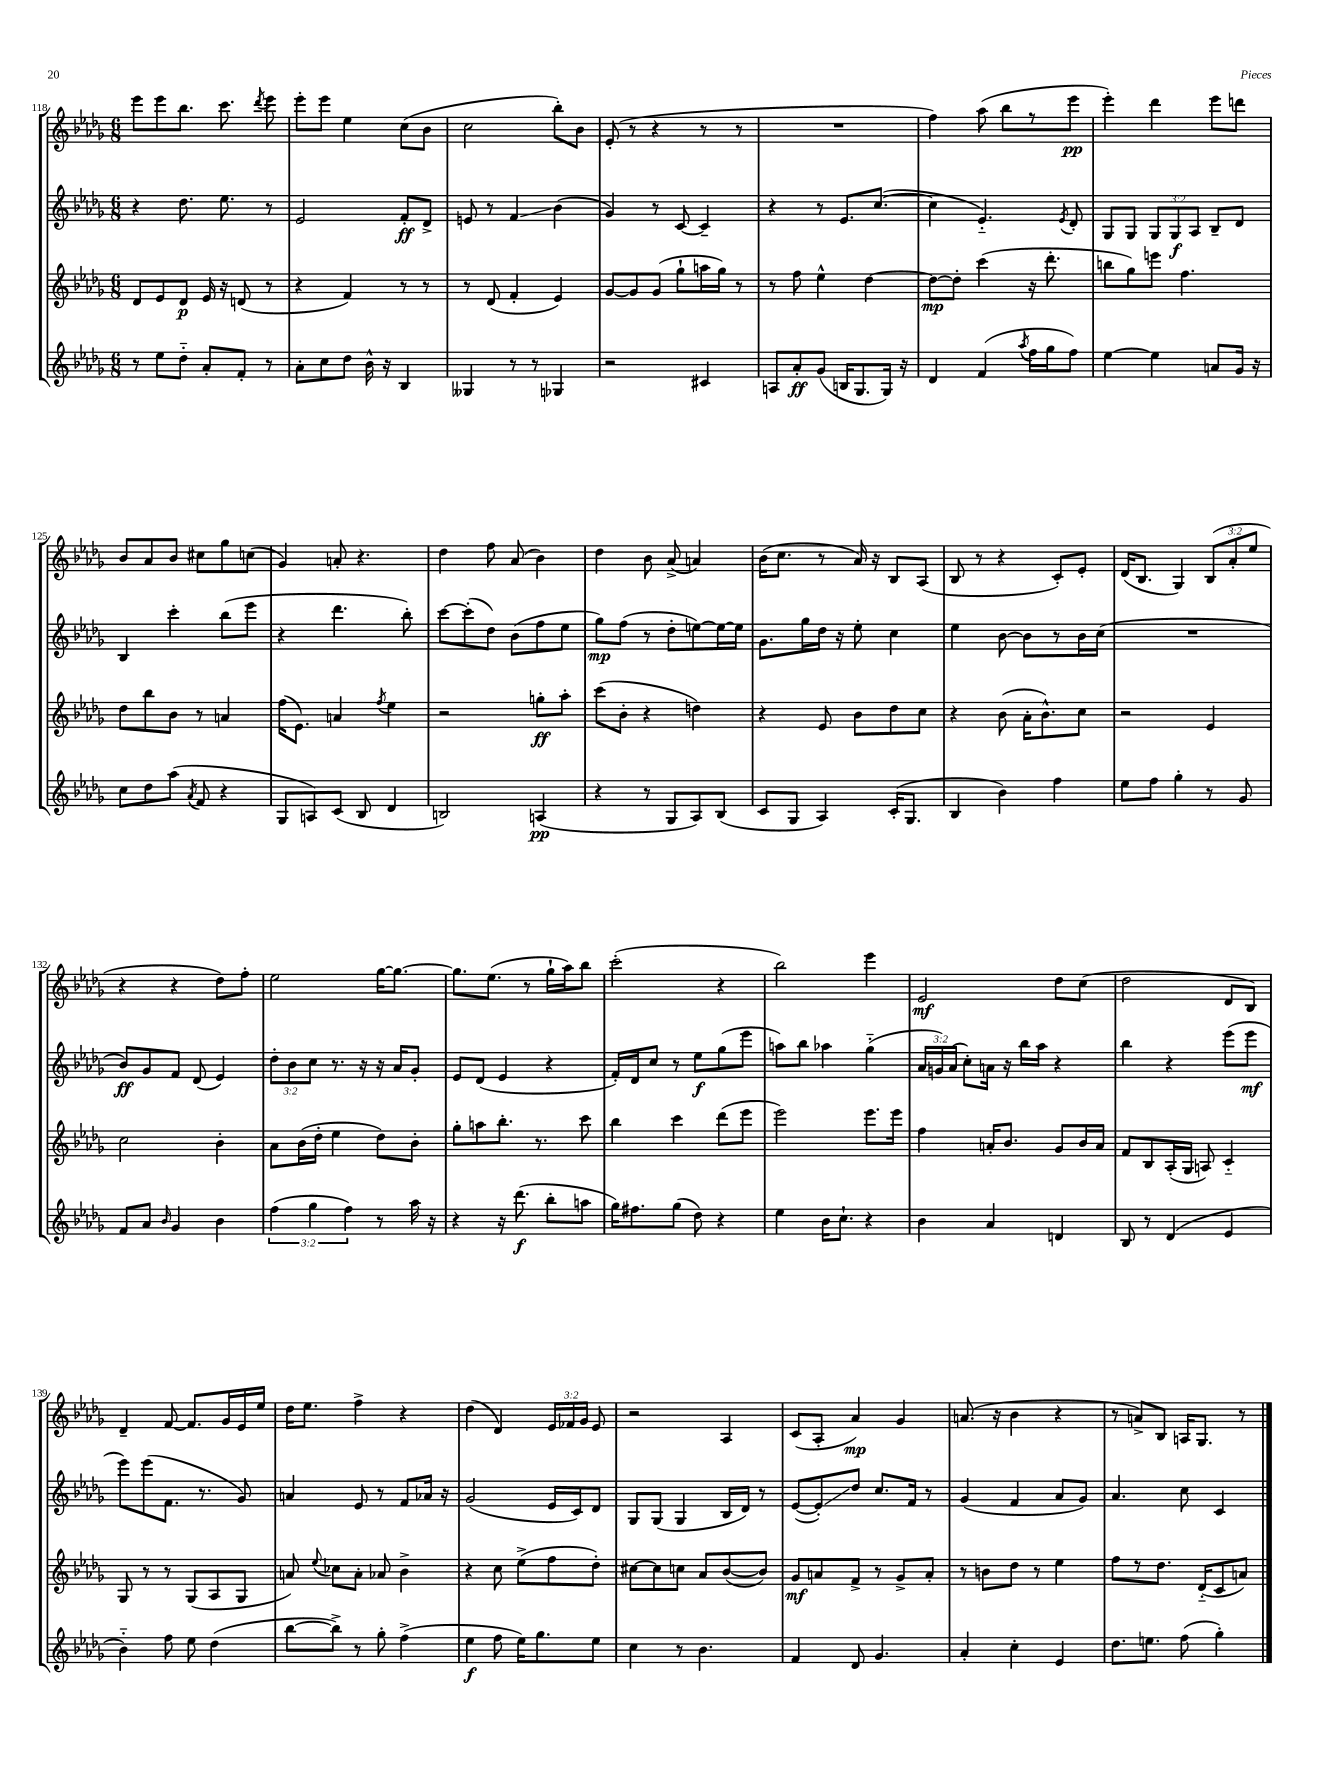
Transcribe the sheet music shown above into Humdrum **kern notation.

**kern	**kern	**kern	**kern
*staff4	*staff3	*staff2	*staff1
*clefG2	*clefG2	*clefG2	*clefG2
*k[b-e-a-d-g-]	*k[b-e-a-d-g-]	*k[b-e-a-d-g-]	*k[b-e-a-d-g-]
*M6/8	*M6/8	*M6/8	*M6/8
8r	8d-/L	4r	8eee-\L
8ee-\L	8e-/	.	8eee-\
8dd-'~\J	8d-/J	8.dd-\	8.bb-\J
8a-'/L	16e-/	.	.
.	16r	8.ee-\	8.ccc\
8f'/J	(8d/	.	.
.	.	.	8qddd-/
8r	8r	8r	8eee-\
=	=	=	=
8a-'\L	4r	2e-/	8eee-'\L
8cc\	.	.	8eee-\J
8dd-\J	4f/)	.	4ee-\
16b-^^\	.	.	.
16r	.	.	.
4B-/	8r	8f'/L	(8cc\L
.	8r	8d-^/J	8b-\J
=	=	=	=
4G--/	8r	8e/	2cc\
.	(8d-/	8r	.
8r	4f'/	4f/	.
8r	.	.	.
4G-/	4e-/)	(4b-\	8bb-'\L)
.	.	.	8b-\J
=	=	=	=
2r	[8g-/L	4g-/)	(8e-'/
.	8g-/]	.	8r
.	(8g-/J	8r	4r
.	8gg-`\L	[8c/	.
4c#/	16aa\L	4c~/]	8r
.	16gg-\JJ)	.	.
.	8r	.	8r
=	=	=	=
8A/L	8r	4r	2.r
8a-'/	8ff\	.	.
(8g-/J	4ee-^^\	8r	.
16B/LK	.	8.e-/L	.
8.G-/	.	.	.
.	[4dd-\	.	.
.	.	([8.cc/J	.
16G-/Jk)	.	.	.
16r	.	.	.
=	=	=	=
4d-/	8dd-\_L	4cc\]	4ff\)
.	8dd-'\]J	.	.
(4f/	(4ccc\	4.e-'~/)	(8aa-\
.	.	.	8bb-\L
8qaa-/	.	.	.
16ff\LL	16r	.	8r
16gg-\J	8.ddd-'\	.	.
.	.	8qe-/	.
8ff\J)	.	8d-'/	8eee-\J
=	=	=	=
[4ee-\	8bb\L	8G-/L	4eee-'\)
.	8gg-\)	8G-/J	.
4ee-\]	8eee\J	12G-/L	4ddd-\
.	.	12G-/	.
.	4.ff\	.	.
.	.	12A-/J	.
8a/L	.	8B-~/L	8eee-\L
16g-/Jk	.	8d-/J	8ddd\J
16r	.	.	.
=	=	=	=
8cc\L	8dd-\L	4B-/	8b-/L
8dd-\	8bb-\	.	8a-/
(8aa-\J	8b-\J	4ccc'\	8b-/J
8qa-/	.	.	.
8f/	8r	.	8cc#\L
4r	4a/	(8bb-\L	8gg-\
.	.	8eee-\J	(8cc\J
=	=	=	=
8G-/L	(16ff\LK	4r	4g-/)
.	8.e-\J)	.	.
8A/)	.	.	.
(8c/J	4a/	4.ddd-\	8a'/
8B-/	.	.	4.r
.	8qff/	.	.
4d-/	4ee-\	.	.
.	.	8bb-'\)	.
=	=	=	=
2B/)	2r	[8ccc\L	4dd-\
.	.	(8ccc'\]	.
.	.	8dd-\J)	8ff\
.	.	(8b-\L	(8a-/
(4A/	8gg'\L	8ff\	4b-\)
.	8aa-'\J	8ee-\J	.
=	=	=	=
4r	(8ccc\L	8gg-\L)	4dd-\
.	8b-'\J	(8ff\J	.
8r	4r	8r	8b-\
8G-/L	.	8dd-'\L	(8a-^/
8A-/)	4dd\)	[8ee\)	4a/)
(8B-/J	.	16ee\_L	.
.	.	16ee\]JJ	.
=	=	=	=
8c/L	4r	8.g-\L	(16b-\LK
.	.	.	8.cc\J
8G-/J	.	.	.
.	.	16gg-\L	.
4A-/)	8e-/	16dd-\JJ	8r
.	.	16r	.
.	8b-\L	8ee-'\	16a-/)
.	.	.	16r
(16c'/LK	8dd-\	4cc\	8B-/L
8.G-/J	.	.	.
.	8cc\J	.	(8A-/J
=	=	=	=
4B-/	4r	4ee-\	8B-/
.	.	.	8r
4b-\)	(8b-\	[8b-\	4r
.	16a-'\LK	8b-\]L	.
.	8.b-^^\)	.	.
4ff\	.	8r	8c'/L)
.	8cc\J	16b-\L	8e-'/J
.	.	(16cc\JJ	.
=	=	=	=
8ee-\L	2r	2.r	(16d-/LK
.	.	.	8.B-/J
8ff\J	.	.	.
4gg-'\	.	.	4G-/)
8r	4e-/	.	(12B-/L
.	.	.	12a-'/
8g-/	.	.	.
.	.	.	12ee-/J
=	=	=	=
8f/L	2cc\	8b-/L)	4r
8a-/J	.	8g-/	.
16qqb-/	.	.	.
4g-/	.	8f/J	4r
.	.	(8d-/	.
4b-\	4b-'\	4e-/)	8dd-\L)
.	.	.	8ff'\J
=	=	=	=
(6ff\	8a-\L	12dd-'\L	2ee-\
.	.	12b-\	.
.	(16b-\L	.	.
6gg-\	.	12cc\J	.
.	16dd-'\JJ	.	.
.	4ee-\	8.r	.
6ff\)	.	.	.
.	.	16r	.
8r	8dd-\L)	16r	[16gg-\LK
.	.	16a-/LK	8.gg-\_J
16aa-\	8b-'\J	8g-'/J	.
16r	.	.	.
=	=	=	=
4r	8gg-'\L	8e-/L	8.gg-\]L
.	8aa\	(8d-/J	.
.	.	.	(8.ee-\J
16r	8.bb-'\J	4e-/	.
(8.ddd-\	.	.	.
.	.	.	8r
.	8.r	.	.
8bb-'\L	.	4r	16gg-`\LL
.	.	.	16aa-\J)
8aa\J	8ccc\	.	8bb-\J
=	=	=	=
16gg-\LK)	4bb-\	16f'/LL)	(2ccc'\
8.ff#\	.	16d-/J	.
.	.	8cc/J	.
(8gg-\J	4ccc\	8r	.
8dd-\)	.	8ee-\L	.
4r	(8ddd-\L	(8gg-\	4r
.	8eee-\J	8eee-\J	.
=	=	=	=
4ee-\	2eee-\)	8aa\L)	2bb-\)
.	.	8bb-\J	.
16b-\LK	.	4aa-\	.
8.cc`\J	.	.	.
4r	8.eee-\L	(4gg-'~\	4eee-\
.	16eee-\Jk	.	.
=	=	=	=
4b-\	4ff\	24a-/LL	2e-/
.	.	24g/)	.
.	.	(24a-/JJ	.
.	.	8cc'\L)	.
4a-/	16a'/LK	16a\Jk	.
.	8.b-/J	16r	.
.	.	16bb-\LL	.
.	.	16aa-\JJ	.
4d/	8g-/L	4r	8dd-\L
.	16b-/L	.	(8cc\J
.	16a/JJ	.	.
=	=	=	=
8B-/	8f/L	4bb-\	2dd-\
8r	8B-/	.	.
(4d-/	(16A-'/L	4r	.
.	16G-/JJ	.	.
.	8A/)	.	.
4e-/	4c'~/	(8eee-\L	8d-/L
.	.	8eee-\J	8B-/J)
=	=	=	=
4b-'~\)	8G-/	8eee-\L)	4d-~/
.	8r	(8eee-\	.
8ff\	8r	8.f\J	[8f/
8ee-\	(8G-/L	.	8.f/]L
.	.	8.r	.
(4dd-\	8A-/	.	.
.	.	.	16g-/L
.	8G-/J	8g-/)	16e-/
.	.	.	16ee-/JJ
=	=	=	=
[8bb-\L	8a/)	4a/	16dd-\LK
.	.	.	8.ee-\J
.	8qqee-/	.	.
8bb-^\]J)	8cc-\L	.	.
8r	8a'\J	8e-/	4ff^\
8gg-'\	8a-/	8r	.
(4ff^\	4b-^\	8f/L	4r
.	.	16a-/Jk	.
.	.	16r	.
=	=	=	=
4ee-\	4r	(2g-/	(4dd-\
8ff\	8cc\	.	4d-/)
16ee-\LK)	(8ee-^\L	.	.
8.gg-\	.	.	.
.	8ff\	16e-/LL	24e-/LL
.	.	.	24f-/
.	.	16c/J)	.
.	.	.	24g-/JJ
8ee-\J	8dd-'\J)	8d-/J	8e-/
=	=	=	=
4cc\	[8cc#\L	8G-/L	2r
.	8cc#\]	(8G-/J	.
8r	8cc\J	4G-/	.
4.b-\	8a-/L	.	.
.	([8b-/	16B-/LL	4A-/
.	.	16d-/JJ)	.
.	8b-/]J)	8r	.
=	=	=	=
4f/	8g-/L	([8e-/L	(8c/L
.	8a/	8e-'/])	8A-'/J
8d-/	8f^/J	8dd-/J	4a-/)
4.g-/	8r	8.cc/L	.
.	8g-^/L	.	4g-/
.	.	16f/Jk	.
.	8a'/J	8r	.
=	=	=	=
4a-'/	8r	(4g-/	(8.a/
.	8b\L	.	.
.	.	.	16r
4cc'\	8dd-\J	4f/	4b-\
.	8r	.	.
4e-/	4ee-\	8a-/L	4r
.	.	8g-/J)	.
=	=	=	=
8.dd-\L	8ff\L	4.a-/	8r
.	8r	.	8a^/L)
8.ee\J	.	.	.
.	8.dd-\J	.	8B-/J
(8ff\	.	8cc\	16A/LK
.	(16d-'~/LK	.	8.G-/J
4gg-'\)	8c/	4c/	.
.	8a/J)	.	8r
==	==	==	==
*-	*-	*-	*-
